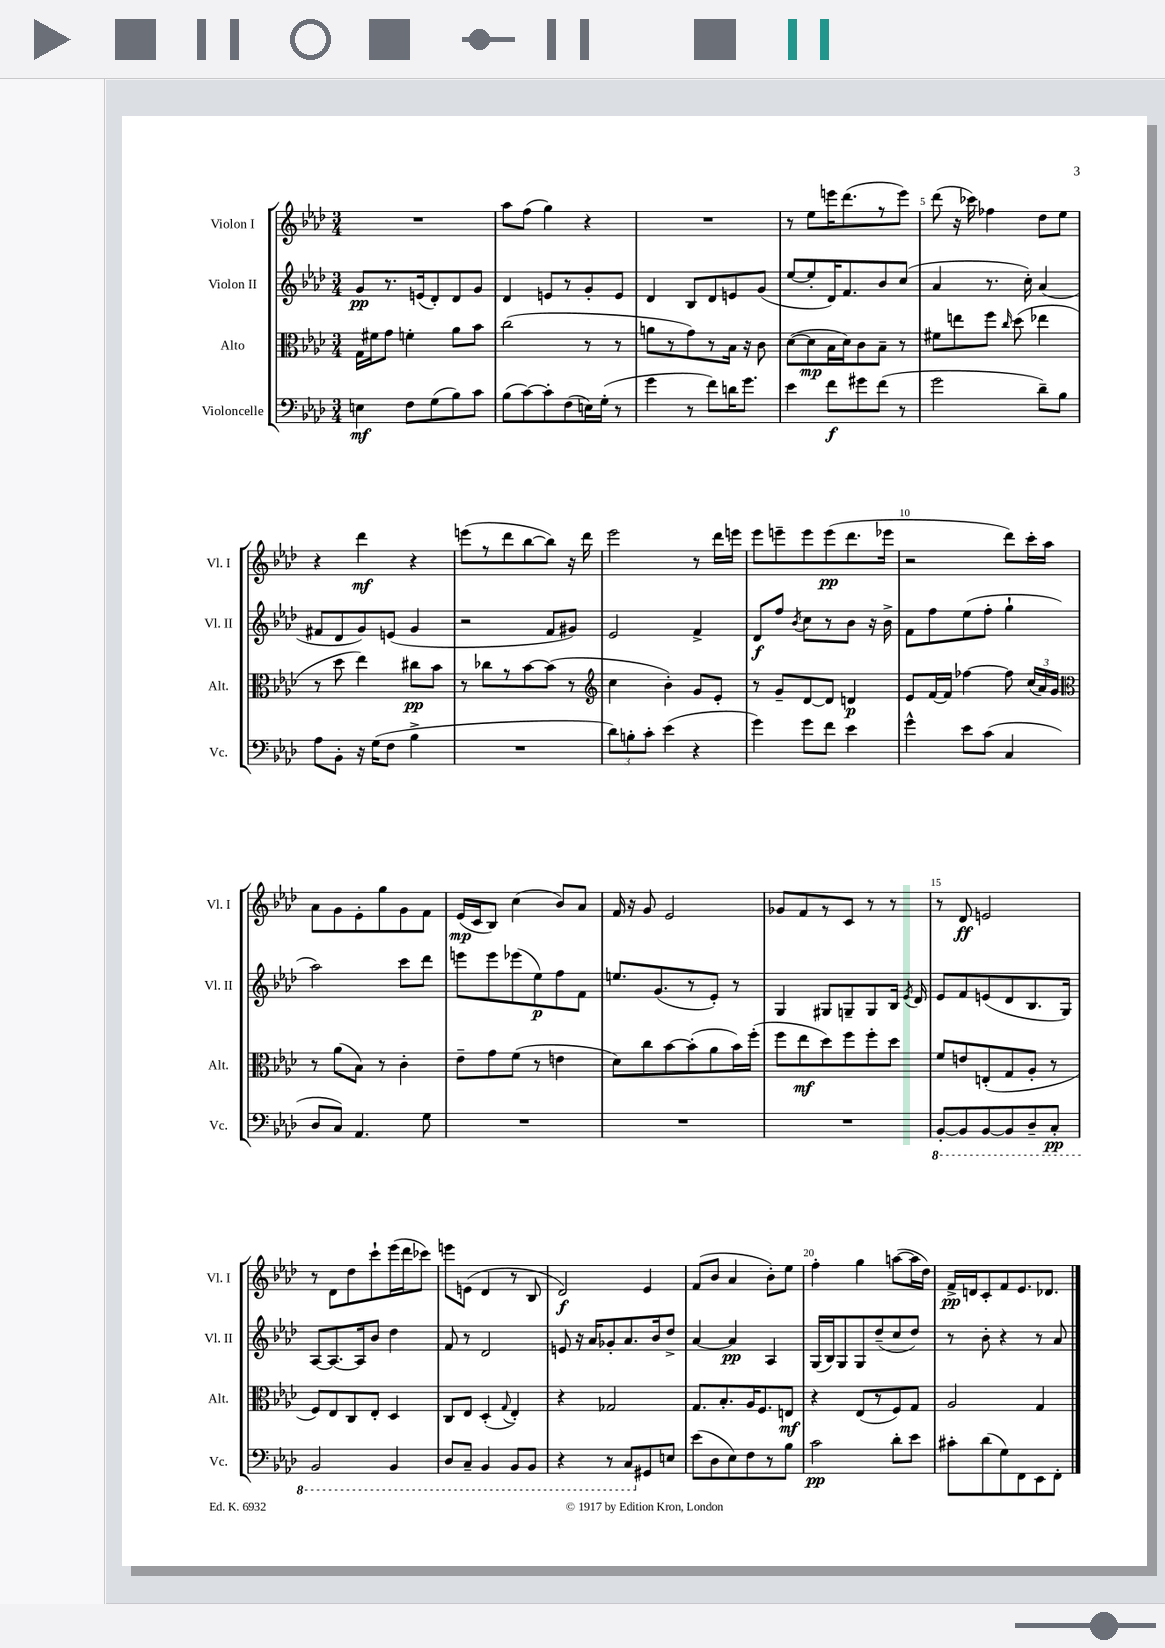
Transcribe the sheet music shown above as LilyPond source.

<<
\new StaffGroup <<
\new Staff = "s0" \with { instrumentName = "Violon I" shortInstrumentName = "Vl. I" } {
    \clef treble \key aes \major \numericTimeSignature \time 3/4
    \autoBeamOff R2. |
    aes''8[ f''8]( g''4) r4 |
    R2. |
    r8 ees''8[ e'''16 des'''8.( r8 e'''8]) |
    des'''8( r16 ces'''16) fes''4 des''8[ ees''8] |
    r4 des'''4\mf r4 |
    e'''8[( r8 des'''8 bes''8~ bes''8]) r16 des'''16 |
    ees'''2 r8 des'''16[ e'''16] |
    ees'''8[ e'''8-- e'''8 e'''8\pp( des'''8. ees'''16] |
    r2 des'''8[) c'''16-. aes''16] |
    aes'8[ g'8 ees'8-. g''8 g'8 f'8] |
    ees'16[\mp( c'16 bes8]) c''4( bes'8[) aes'8] |
    f'16 r16 g'8 ees'2 |
    ges'8[ f'8 r8 c'8] r8 r8 |
    r8 des'8\ff e'2 |
    r8 des'8[ des''8 c'''8-! ees'''16( des'''16 ces'''8]) |
    e'''8[ e'8]( des'4 r8 bes8 |
    des'2\f) ees'4 |
    f'8[( bes'8] aes'4 bes'8[-.) ees''8] |
    f''4-. g''4 a''8[~( a''16 des''16]) |
    f'16[->\pp d'16 c'8-. f'8 ees'8. des'8.] \bar "|." |
}
\new Staff = "s1" \with { instrumentName = "Violon II" shortInstrumentName = "Vl. II" } {
    \clef treble \key aes \major \numericTimeSignature \time 3/4
    \autoBeamOff g'8[\pp r8. e'16( des'8-.) des'8 g'8] |
    des'4 e'8[ r8 g'8-. e'8] |
    des'4 bes8[ des'8 e'8 g'8]( |
    ees''8[~ ees''8-. des'16) f'8. bes'8 c''8]( |
    aes'4 r8. c''16-.) aes'4( |
    fis'8[ des'8 g'8) e'8]( g'4 |
    r2 f'8[ gis'8]) |
    ees'2 f'4-> |
    des'8[\f f''8] \acciaccatura { bes'8 } c''8[ r8 bes'8] r16 bes'16-> |
    f'8[ f''8 ees''8( f''8]-. g''4-! |
    aes''2) c'''8[ des'''8] |
    e'''8[ e'''8 ees'''8( ees''8\p) f''8 f'8] |
    e''8.[ g'8.( r8 ees'8]-.) r8 |
    g4 gis8[ g8-- g8 bes16] \acciaccatura { ees'8 } des'16 |
    ees'8[ f'8 e'8( des'8 bes8. g16]) |
    aes8[~ aes8.~ aes16 bes'8] des''4 |
    f'8 r8 des'2 |
    e'8 r16 aes'16[ ges'8-. aes'8. bes'16 des''8]-> |
    aes'4~ aes'4\pp aes4 |
    g16[( bes16) g8 g8 des''8--( c''8 des''8]) |
    r8 bes'8-. r4 r8 aes'8 \bar "|." |
}
\new Staff = "s2" \with { instrumentName = "Alto" shortInstrumentName = "Alt." } {
    \clef alto \key aes \major \numericTimeSignature \time 3/4
    \autoBeamOff g16[ fis'16 g'8] f'4-. aes'8[ bes'8] |
    c''2( r8 r8 |
    a'8[ r8 g'8) r8 bes16] r16 c'8 |
    des'8[~( des'8\mp bes16 des'16) c'8 bes8]-- r8 |
    fis'8[ e''8 f''8] \grace { c''16 } des''8( ees''4 |
    r8 des''8 ees''4) cis''8[\pp bes'8] |
    r8 ces''8[ r8 bes'8~ bes'8]( r8 |
    \clef treble c''4 bes'4-.) g'8[ ees'8]-. |
    r8 g'8[-- des'8~ des'8] d'4\p |
    ees'8[ f'16~ f'16] fes''4~ fes''8 \tuplet 3/2 { c''16[( aes'16) g'16] } |
    \clef alto r8 aes'8[( bes8]) r8 c'4-. |
    ees'8[-- g'8 f'8]( r8 e'4 |
    des'8[) c''8 bes'8~ bes'8-.( aes'8 bes'16) f''16]-.( |
    f''8[ ees''8\mf des''8) f''8 f''8-. des''8] |
    f'8[ e'8 e8-.( g8 aes8]-. r8 |
    f8[) ees8 c8 ees8]-. des4 |
    c8[ ees8] des4-.( \appoggiatura { g8 } ees4-.) |
    r4 ges2 |
    g8.[ bes8.-. aes16 f8. e8]\mf |
    r4 ees8[( r8 f8) g8] |
    aes2 g4 \bar "|." |
}
\new Staff = "s3" \with { instrumentName = "Violoncelle" shortInstrumentName = "Vc." } {
    \clef bass \key aes \major \numericTimeSignature \time 3/4
    \autoBeamOff e4\mf f8[ g8( bes8) c'8] |
    bes8[( c'8~) c'8-. f8( e16) g16]-.( r8 |
    g'4 r8 f'8[) d'16 g'8.] |
    ees'4 f'8[\f gis'8 f'8]( r8 |
    g'2 des'8[--) bes8] |
    aes8[ bes,8]-. r16 g16[( f8] bes4-> |
    R2. |
    \tuplet 3/2 { des'8[) b8-. c'8]-. } ees'4( r4 |
    g'4) g'8[ f'8] ees'4 |
    g'4-^ ees'8[ c'8]( c4 |
    des8[ c8]) aes,4. g8 |
    R2. |
    R2. |
    R2. |
    \ottava #-1 bes,,8[~-. bes,,8 bes,,8~ bes,,8 des,8-- c,8]-.\pp |
    bes,,2 bes,,4 |
    des,8[ c,8]-- bes,,4 bes,,8[ bes,,8] |
    r4 r8 c,8[ \ottava #0 gis,8 e8] |
    ees'8[( des8 ees8) f8 r8 bes8] |
    c'2\pp des'8[-. ees'8] |
    cis'8[-. des'8( g8) f,8 ees,8 f,8]-. \bar "|." |
}
>>
>>
\layout { \context { \Score \override BarNumber.break-visibility = ##(#f #t #t) barNumberVisibility = #(every-nth-bar-number-visible 5) } }
